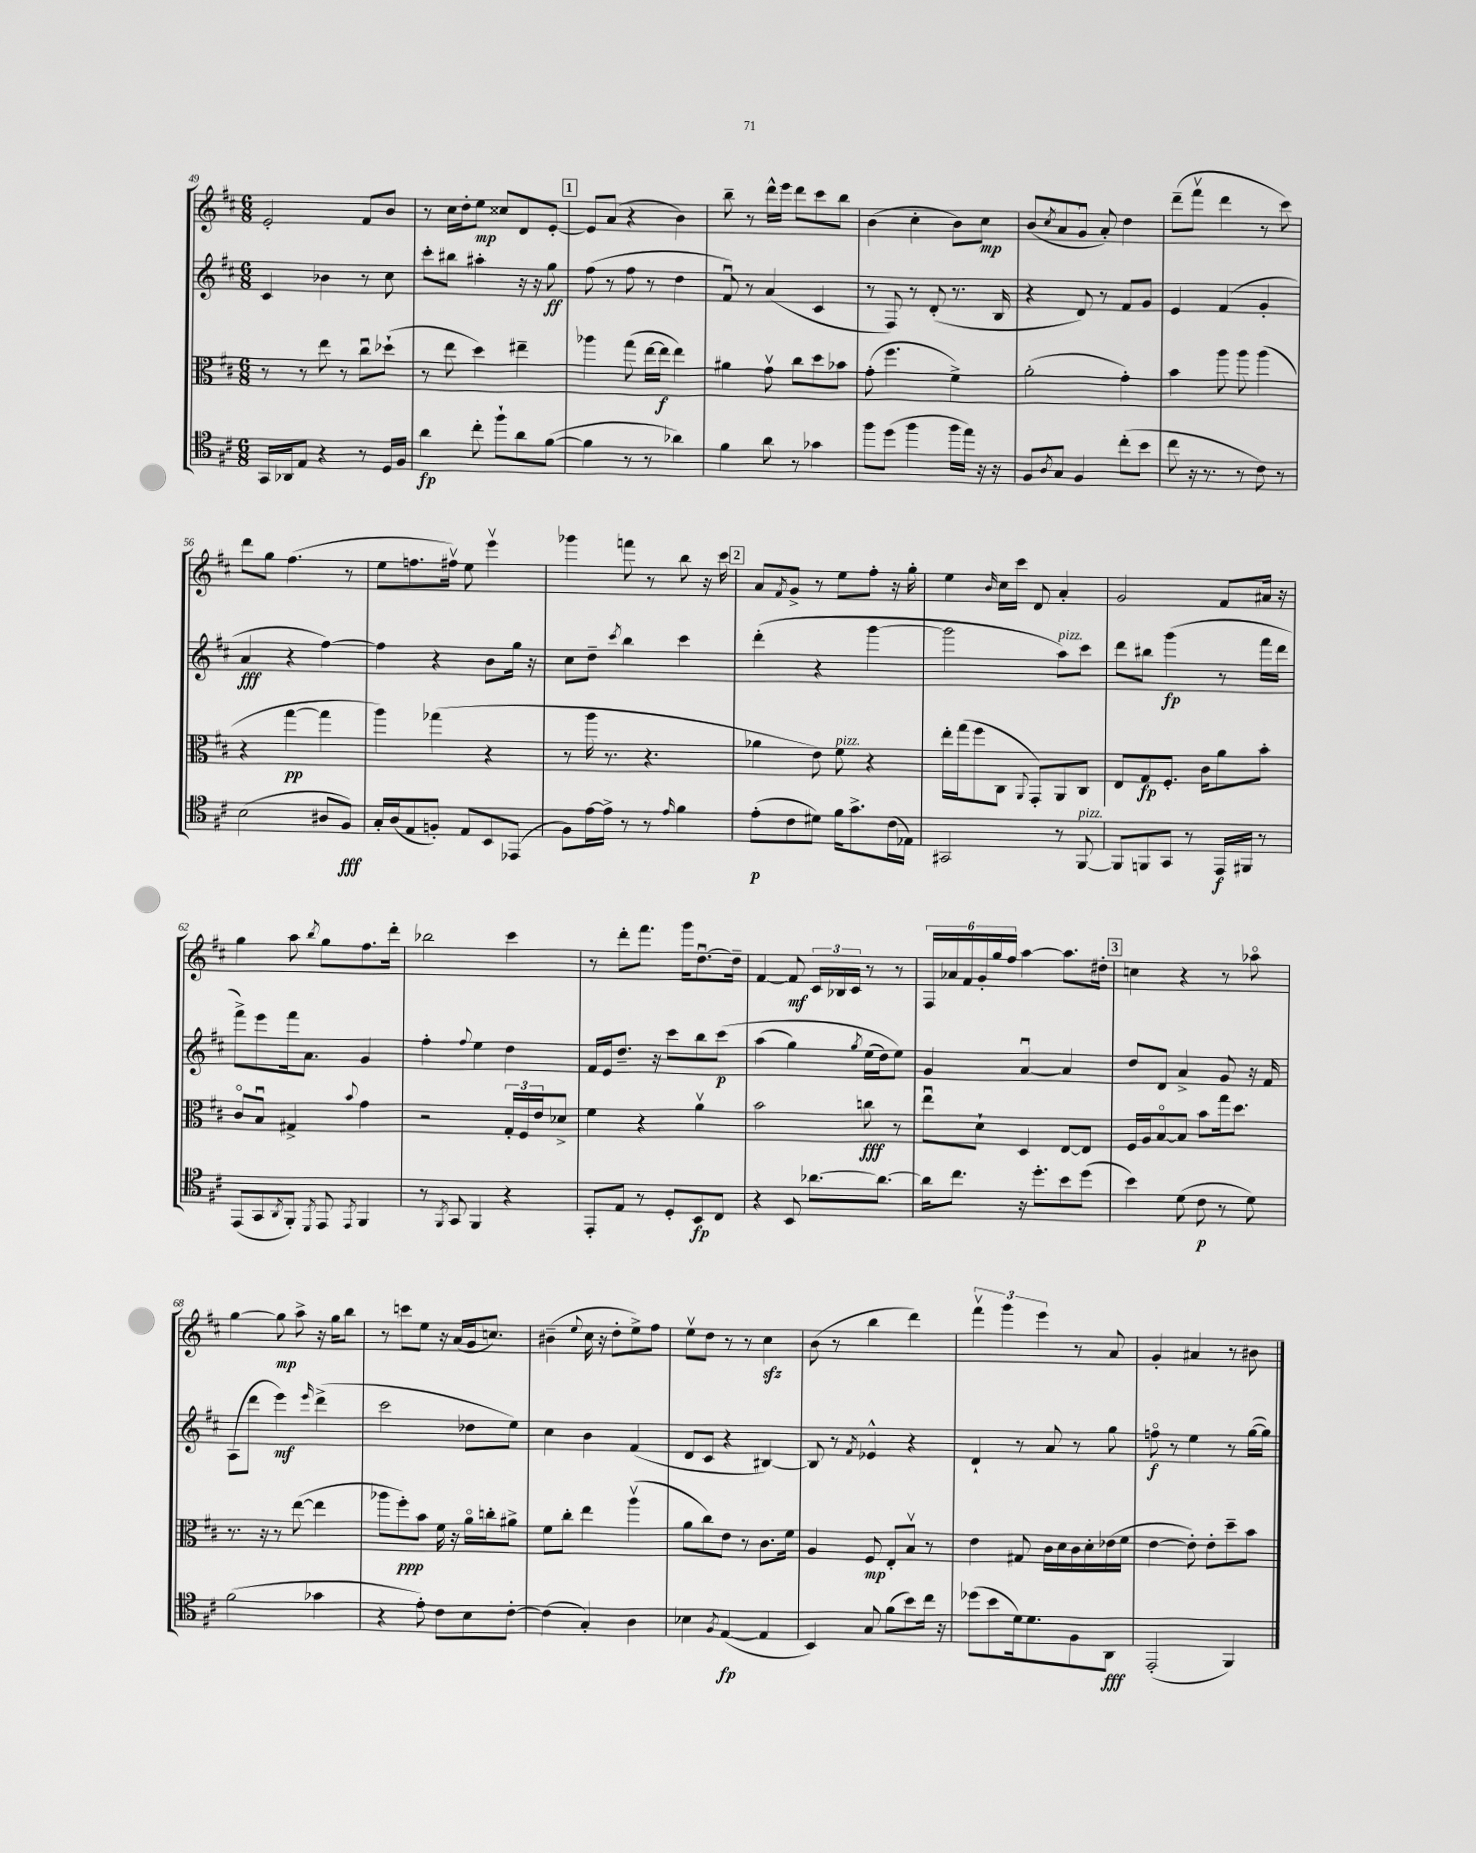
<<
\new StaffGroup <<
\new Staff = "s0" {
    \clef treble \key d \major \numericTimeSignature \time 6/8
    e'2-. fis'8 b'8 |
    r8 cis''16 d''16-. e''8\mp cisis''8 d'8 e'8~-. |
    \mark \markup { \box "1" } e'8 a'8( r4 b'4) |
    b''8-- r8 d'''16-^ e'''16 d'''8 cis'''8 b''8 |
    b'4( cis''4-. b'8) cis''8\mp |
    b'8( \acciaccatura { cis''8 } a'8 g'8\downbow a'8-.) d''4 |
    d'''8--( fis'''8\upbow d'''4 r8 cis'''8) |
    d'''8 g''8 fis''4.( r8 |
    e''8 f''8. fis''16\upbow) e''8 e'''4\upbow |
    ges'''4 f'''8 r8 b''8 r16 cis'''16 |
    \mark \markup { \box "2" } a'8 \acciaccatura { fis'8 } g'8-> r8 e''8 fis''8-. r16 g''16-. |
    e''4 \grace { b'16 } cis''16 cis'''16 d'8 a'4-. |
    g'2 fis'8 ais'16 r16 |
    g''4 a''8 \acciaccatura { b''8 } g''8 fis''8. d'''16-. |
    bes''2 cis'''4 |
    r8 d'''8-. fis'''8. g'''16 d''8.~\downbow d''16-- |
    fis'4~ fis'8\mf \tuplet 3/2 { cis'16 bes16 cis'16 } r8 r8 |
    \tuplet 6/4 { fis16 aes'16 fis'16 g'16-. g''16 fis''16 } a''4~ a''8. dis''16-. |
    \mark \markup { \box "3" } c''4 r4 r8 aes''8\flageolet |
    g''4~ g''8\mp a''8-> r16 g''16 b''8 |
    r8 c'''8 e''8 r16 a'16( g'16 c''8.) |
    bis'4--( \appoggiatura { e''8 } cis''16 r16 d''8-. e''8->) fis''8 |
    e''8\upbow d''8 r8 r8 cis''4\sfz |
    b'8( r8 b''4 d'''4) |
    \tuplet 3/2 { fis'''4\upbow g'''4 e'''4 } r8 a'8 |
    g'4-. ais'4 r8 bis'8 \bar "|." |
}
\new Staff = "s1" {
    \clef treble \key d \major \numericTimeSignature \time 6/8
    cis'4 bes'4 r8 cis''8 |
    cis'''8-. bis''8 ais''4-. r16 r16 g''8\ff |
    \mark \markup { \box "1" } fis''8( r8 fis''8 r8 d''4 |
    fis'8\downbow) r8 a'4( cis'4 |
    r8 fis8) r8 d'8-.( r8. b16 |
    r4 d'8) r8 fis'8 g'8 |
    e'4 fis'4( g'4-. |
    a'4\fff r4 fis''4~) |
    fis''4 r4 b'8 g''16 r16 |
    cis''8 d''8-- \acciaccatura { cis'''8 } b''4 cis'''4 |
    \mark \markup { \box "2" } d'''4-.( r4 g'''4~ |
    g'''2 a''8^\markup { \italic "pizz." }) cis'''8 |
    d'''8 bis''8 g'''4\fp( r8 fis'''16 d'''16 |
    fis'''8->) e'''8 fis'''16 a'8. g'4 |
    fis''4-. \appoggiatura { fis''8 } e''4 d''4 |
    fis'16 e'16 d''8.-- r16 cis'''8 b''8 cis'''8\p\( |
    a''4( g''4) \acciaccatura { g''8 } e''16( d''16) e''8\) |
    g'4 a'4~\downbow a'4 |
    \mark \markup { \box "3" } d''8 d'8 a'4-> g'8 r16 fis'16 |
    a8( d'''8 e'''4\mf) \grace { e'''16 } d'''4->( |
    cis'''2 des''8 e''8) |
    cis''4 b'4 fis'4( |
    d'8 cis'8 r4 bis4~) |
    bis8 r8 \acciaccatura { fis'8 } ees'4-^ r4 |
    d'4-! r8 a'8 r8 g''8 |
    f''8\flageolet\f r8 e''4 r8 g''16~( g''16) \bar "|." |
}
\new Staff = "s2" {
    \clef alto \key d \major \numericTimeSignature \time 6/8
    r8 r8 e''8 r8 cis''8\downbow des''8-!( |
    r8 e''8 d''4) eis''4-- |
    \mark \markup { \box "1" } aes''4 g''8( e''16~ e''16\f e''4) |
    ais'4 g'8\upbow cis''8 d''8 bes'8 |
    g'8-.( fis''4. fis'4->) |
    a'2-.( g'4-.) |
    b'4 a''8 a''8 a''4( |
    r4 g''4~\pp g''4 |
    a''4) ges''4( r4 |
    r8 a''16 r8. r4. |
    \mark \markup { \box "2" } aes'4 e'8) fis'8^\markup { \italic "pizz." } r4 |
    e''16-. g''16( fis''8 cis8 \appoggiatura { a,8 } g,8-.) a,8 cis8 |
    e8 g8\fp fis8.-. cis'16 a'8 b'8-. |
    cis'8\flageolet b8\downbow gis4-> \appoggiatura { b'8 } g'4 |
    r2 \tuplet 3/2 { g16-. fis16 e'16 } des'8-> |
    fis'4 r4 a'4\upbow |
    b'2 c''8\fff r8 |
    e''8\downbow d'8-! d4 e8~ e8 |
    \mark \markup { \box "3" } fis16 a16 b8~\flageolet b8 b'8 g''16 d''8. |
    r8. r16 r8 e''8~( e''4 |
    aes''8 fis''8-.\ppp) b'8 fis'16 r16 a'16\flageolet c''16-. ais'8-> |
    fis'8 cis''8-. e''4 a''4\upbow( |
    a'8 cis''8) e'8 r8 cis'8. fis'16 |
    a4 fis8\mp e8-. b8\upbow r8 |
    e'4 gis8 cis'16 d'16 cis'16 d'16-. ees'16( fis'16 |
    e'4~ e'8-.) e'8-. d''8-- b'8 \bar "|." |
}
\new Staff = "s3" {
    \clef tenor \key d \major \numericTimeSignature \time 6/8
    g,16 aes,16 e8 r4 r8 d16 fis16 |
    a'4\fp cis''8-. fis''8-! a'8 fis'8~( |
    \mark \markup { \box "1" } fis'4 r8 r8 aes'4) |
    fis'4 a'8 r8 ges'4 |
    fis''8 d''8( fis''4 fis''16 e''16) r16 r16 |
    fis8 \acciaccatura { a8 } g8 fis4 cis''8-.( b'8 |
    cis''8 r16 r8. r8 cis'8) r8 |
    b2( ais8 fis8\fff) |
    g16-. a16( e8 f8-.) e8 b,8 ees,8( |
    fis8) e'16~ e'16-> r8 r8 \grace { e'16 } fis'4 |
    \mark \markup { \box "2" } e'8-.\p( cis'8 dis'8) fis'16 g'8.-> cis'16( ees16) |
    gis,2 r8 fis,8~^\markup { \italic "pizz." } |
    fis,8 f,8 g,8 r8 e,16\f fis,16 r8 |
    e,8( g,8 \acciaccatura { a,8 } fis,8-.) \acciaccatura { d,8 } e,8 \acciaccatura { e,8 } fis,4 |
    r8 \acciaccatura { fis,8 } g,8 fis,4 r4 |
    e,8-. e8 r8 d8-. b,8\fp cis8 |
    r4 b,8 aes'8.~ aes'8.~ |
    aes'16 cis''8. r16 d''8.-. b'8 d''8( |
    \mark \markup { \box "3" } b'4) d'8( cis'8\p r8 d'8) |
    fis'2( ges'4 |
    r4 e'8-.) cis'8 b8 cis'8~-. |
    cis'4( g4-.) a4 |
    bes4 \acciaccatura { fis8 } e4~\fp( e4 |
    b,4) g8 fis'8( b'8) cis''16 r16 |
    des''8( b'8 d'16) d'8. fis8 a,8\fff |
    e,2-.( fis,4) \bar "|." |
}
>>
>>
\layout { \context { \Score currentBarNumber = #49 } }
